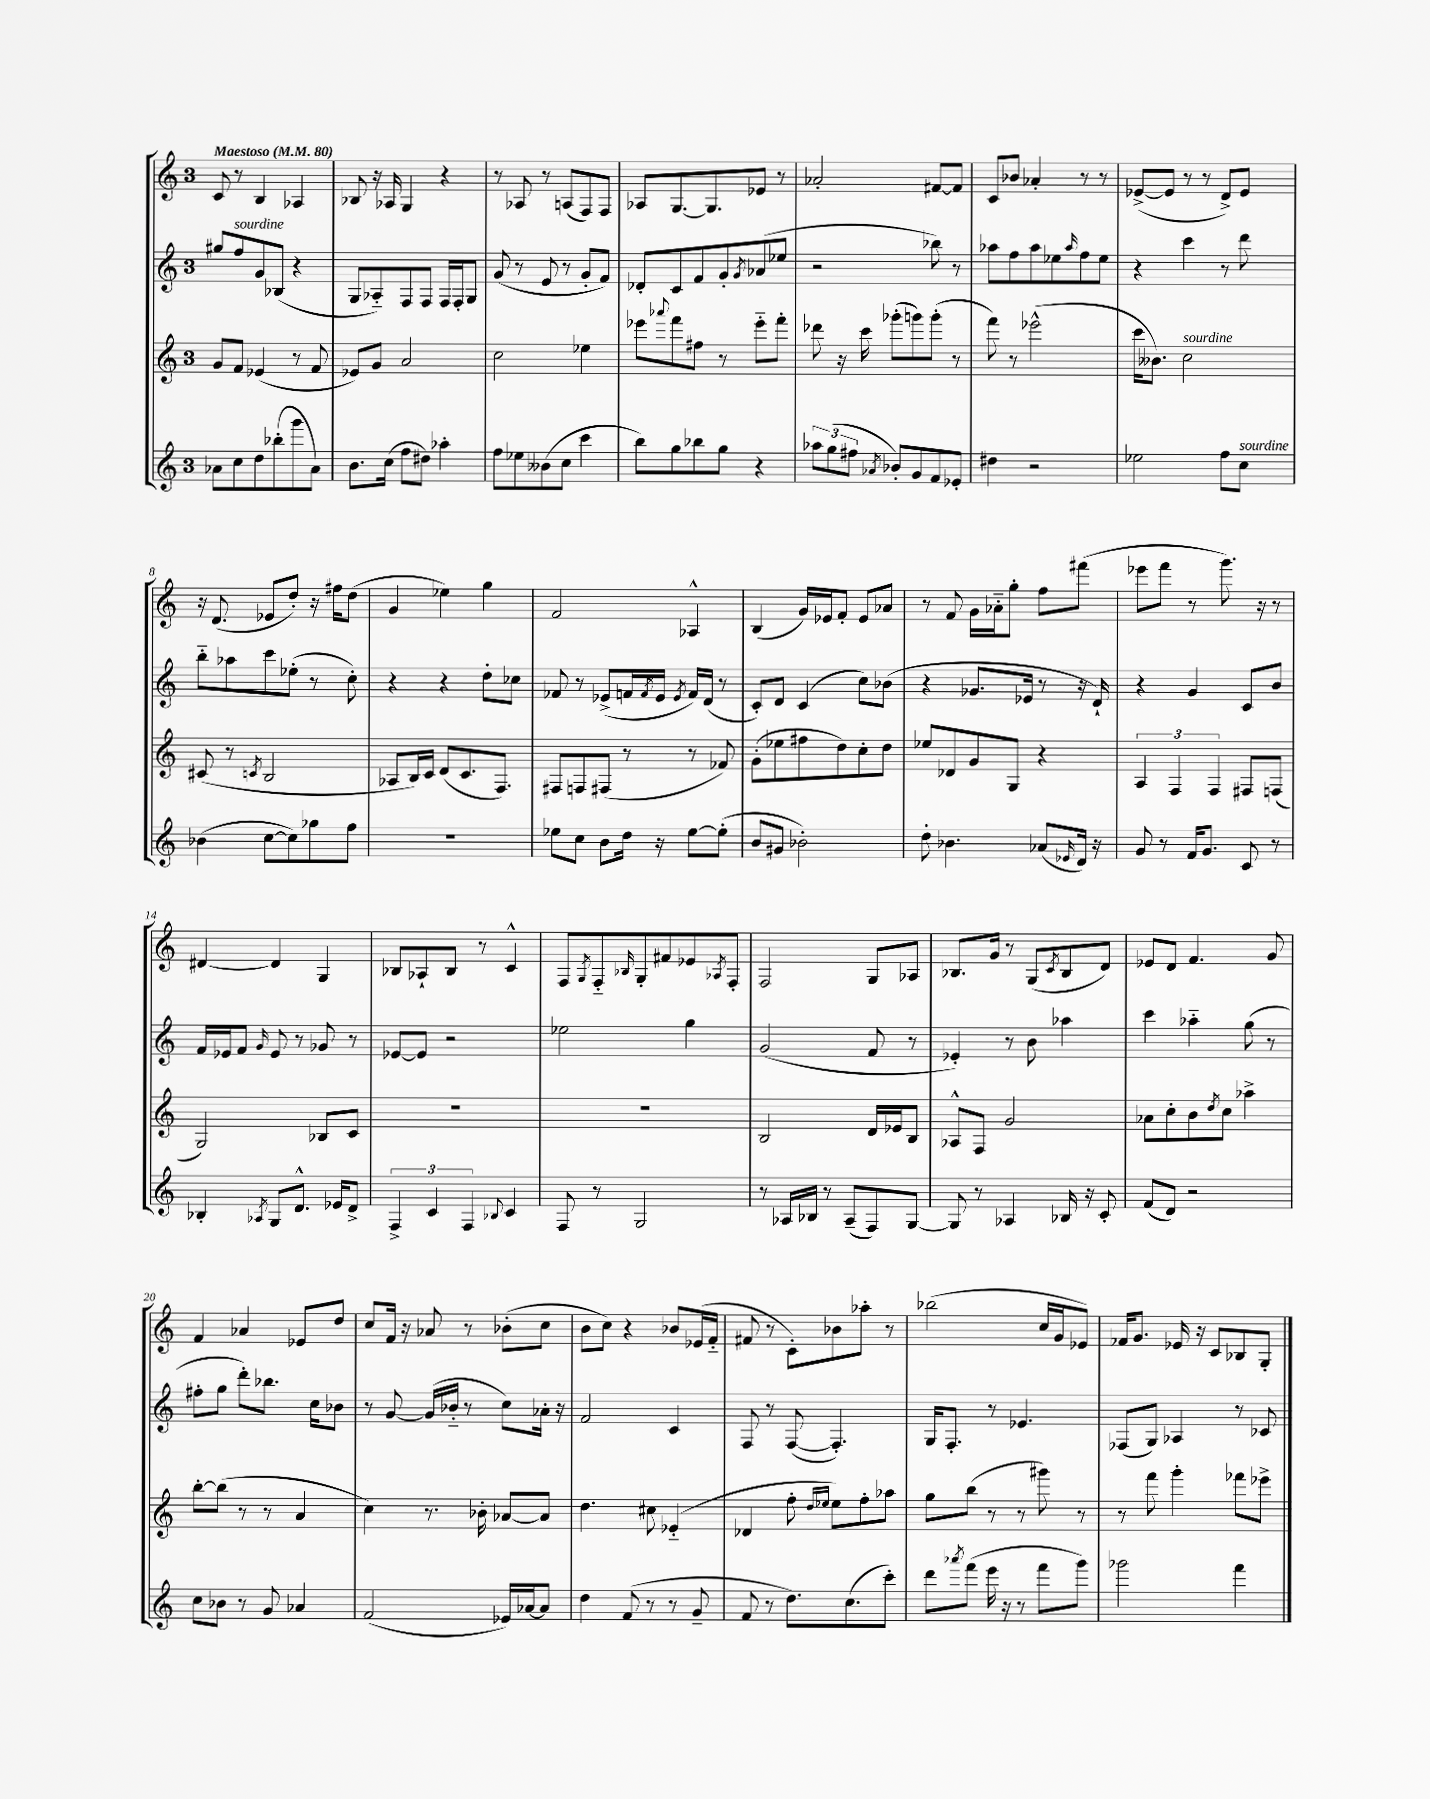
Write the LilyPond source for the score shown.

<<
\new StaffGroup <<
\new Staff = "s0" {
    \clef treble \key c \major \once \override Staff.TimeSignature.style = #'single-digit \time 3/4 \tempo "Maestoso" 4 = 80
    c'8 r8 b4 aes4 |
    bes8 r16 aes16 g4 r4 |
    r8 aes8 r8 a8( f8) f8 |
    aes8 g8.~ g8. ees'8 r8 |
    aes'2-. fis'8~ fis'8 |
    c'8 bes'8 aes'4-. r8 r8 |
    ees'8~->( ees'8 r8 r8 d'8->) ees'8 |
    r16 d'8.( ees'8 d''8-.) r16 fis''16 d''8( |
    g'4 ees''4) g''4 |
    f'2 aes4-^ |
    b4( g'16) ees'16 f'8-. ees'8 aes'8 |
    r8 f'8 g'16 aes'16-_ g''8-. f''8 fis'''8( |
    ees'''8 f'''8 r8 g'''8.) r16 r8 |
    dis'4~ dis'4 g4 |
    bes8 aes8-! bes8 r8 c'4-^ |
    f8 \acciaccatura { g8 } f8-_ \grace { bes16 } g8-. fis'8 ees'8 \acciaccatura { aes8 } f8-. |
    f2 g8 aes8 |
    bes8. g'16 r8 g8( \acciaccatura { c'8 } bes8 d'8) |
    ees'8 d'8 f'4. g'8 |
    f'4 aes'4 ees'8 d''8 |
    c''8 f'16 r16 aes'8 r8 bes'8-.( c''8 |
    b'8 c''8) r4 bes'8 ees'16( f'16-_ |
    fis'8 r8 c'8-.) bes'8 aes''8-. r8 |
    bes''2( c''16 g'16 ees'8) |
    fes'16 g'8. ees'16 r16 c'8 bes8 g8-. \bar "|." |
}
\new Staff = "s1" {
    \clef treble \key c \major \once \override Staff.TimeSignature.style = #'single-digit \time 3/4
    gis''8 f''8^\markup { \italic "sourdine" } g'8 bes8( r4 |
    g8 aes8-_) f8 f8 f16 f16-. g8 |
    g'8( r8 e'8 r8 g'8-. f'8) |
    des'8-. c'8 f'8 g'8-. \acciaccatura { g'8 } aes'8( ees''8 |
    r2 bes''8) r8 |
    aes''8 f''8 aes''8 ees''8 \grace { aes''16 } f''8 ees''8 |
    r4 c'''4 r8 d'''8 |
    b''8-_ aes''8 c'''8 ees''8-.( r8 c''8-.) |
    r4 r4 d''8-. ces''8 |
    fes'8 r8 ees'8->( f'16 \acciaccatura { f'8 } ees'16 \acciaccatura { ees'8 } f'16) d'16( r8 |
    c'8-.) d'8 c'4( c''8) bes'8( |
    r4 ges'8. ees'16 r8 r16 d'16-!) |
    r4 g'4 c'8 b'8 |
    f'16 ees'16 f'8 \grace { g'16 } ees'8 r8 ges'8 r8 |
    ees'8~ ees'8 r2 |
    ees''2 g''4 |
    g'2( f'8 r8 |
    ees'4-.) r8 b'8 aes''4 |
    c'''4 aes''4-_ g''8( r8 |
    fis''8-. g''8 d'''8-.) bes''8. c''16 bes'8 |
    r8 g'8~ g'16( bes'16-_ r8 c''8) aes'16-. r16 |
    f'2 c'4 |
    f8 r8 f8~( f4.-.) |
    g16 f8.-. r8 ees'4. |
    fes8( g8) aes4 r8 ces'8 \bar "|." |
}
\new Staff = "s2" {
    \clef treble \key c \major \once \override Staff.TimeSignature.style = #'single-digit \time 3/4
    g'8 f'8 ees'4( r8 f'8 |
    ees'8) g'8 a'2 |
    c''2 ees''4 |
    ees'''8 \appoggiatura { aes'''8 } f'''8 fis''8 r8 ees'''8-_ f'''8-. |
    des'''8 r16 c'''16 ges'''8-.( g'''8) g'''8-.( r8 |
    f'''8) r8 ees'''2-^( |
    c'''16 beses'8.) c''2^\markup { \italic "sourdine" } |
    cis'8( r8 \acciaccatura { c'8 } b2 |
    aes8 b16) c'16 d'8( c'8. f8.) |
    fis8 f8 fis8( r8 r8 fes'8) |
    g'8-.( ees''8 fis''8 d''8) c''8-. d''8 |
    ees''8 des'8 g'8 g8 r4 |
    \tuplet 3/2 { a4 f4 f4 } fis8 f8( |
    g2) bes8 c'8 |
    R2. |
    R2. |
    b2 d'16 ees'16 b8 |
    aes8-^ f8 g'2 |
    aes'8 c''8-. b'8 \acciaccatura { d''8 } c''8 aes''4-> |
    b''8~-. b''8( r8 r8 a'4 |
    c''4) r8. bes'16-. aes'8~ aes'8 |
    d''4. cis''8 ees'4-_( |
    des'4 f''8-. \grace { d''16 ees''16 } ees''8) f''8-. aes''8 |
    g''8 b''8( r8 r8 gis'''8) r8 |
    r8 f'''8 g'''4-. fes'''8 ees'''8-> \bar "|." |
}
\new Staff = "s3" {
    \clef treble \key c \major \once \override Staff.TimeSignature.style = #'single-digit \time 3/4
    aes'8 c''8 d''8 bes''8-.( g'''8 aes'8) |
    b'8. c''16( f''8 dis''8) aes''4-. |
    f''8 ees''8 beses'8( c''8 c'''4 |
    b''8) g''8 bes''8 g''8 r4 |
    \tuplet 3/2 { aes''8 g''8( fis''8 } \acciaccatura { aes'8 } bes'8-.) g'8 f'8 ees'8-. |
    dis''4 r2 |
    ees''2 f''8 c''8^\markup { \italic "sourdine" } |
    bes'4( c''8~ c''8) ges''8 f''8 |
    R2. |
    ees''8 c''8 b'8 d''16 r16 ees''8~ ees''8-.( |
    b'8 gis'8 bes'2-.) |
    d''8-. bes'4. aes'8( \grace { ees'16 } d'16) r16 |
    g'8 r8 f'16 g'8. c'8 r8 |
    bes4-. \acciaccatura { aes8 } g8 d'8.-^ ees'16 d'8-> |
    \tuplet 3/2 { f4-> c'4 f4 } \appoggiatura { bes8 } c'4 |
    f8 r8 g2 |
    r8 aes16 bes16 r8 aes8--( f8) g8~ |
    g8 r8 aes4 bes16 r16 c'8-. |
    f'8( d'8) r2 |
    c''8 bes'8 r8 g'8 aes'4 |
    f'2( ees'16) aes'16~ aes'8 |
    d''4 f'8( r8 r8 g'8-- |
    f'8 r8 d''8.) c''8.( c'''8-.) |
    d'''8 \acciaccatura { aes'''8 } f'''8( e'''16 r16 r8 f'''8 g'''8) |
    ges'''2 f'''4 \bar "|." |
}
>>
>>
